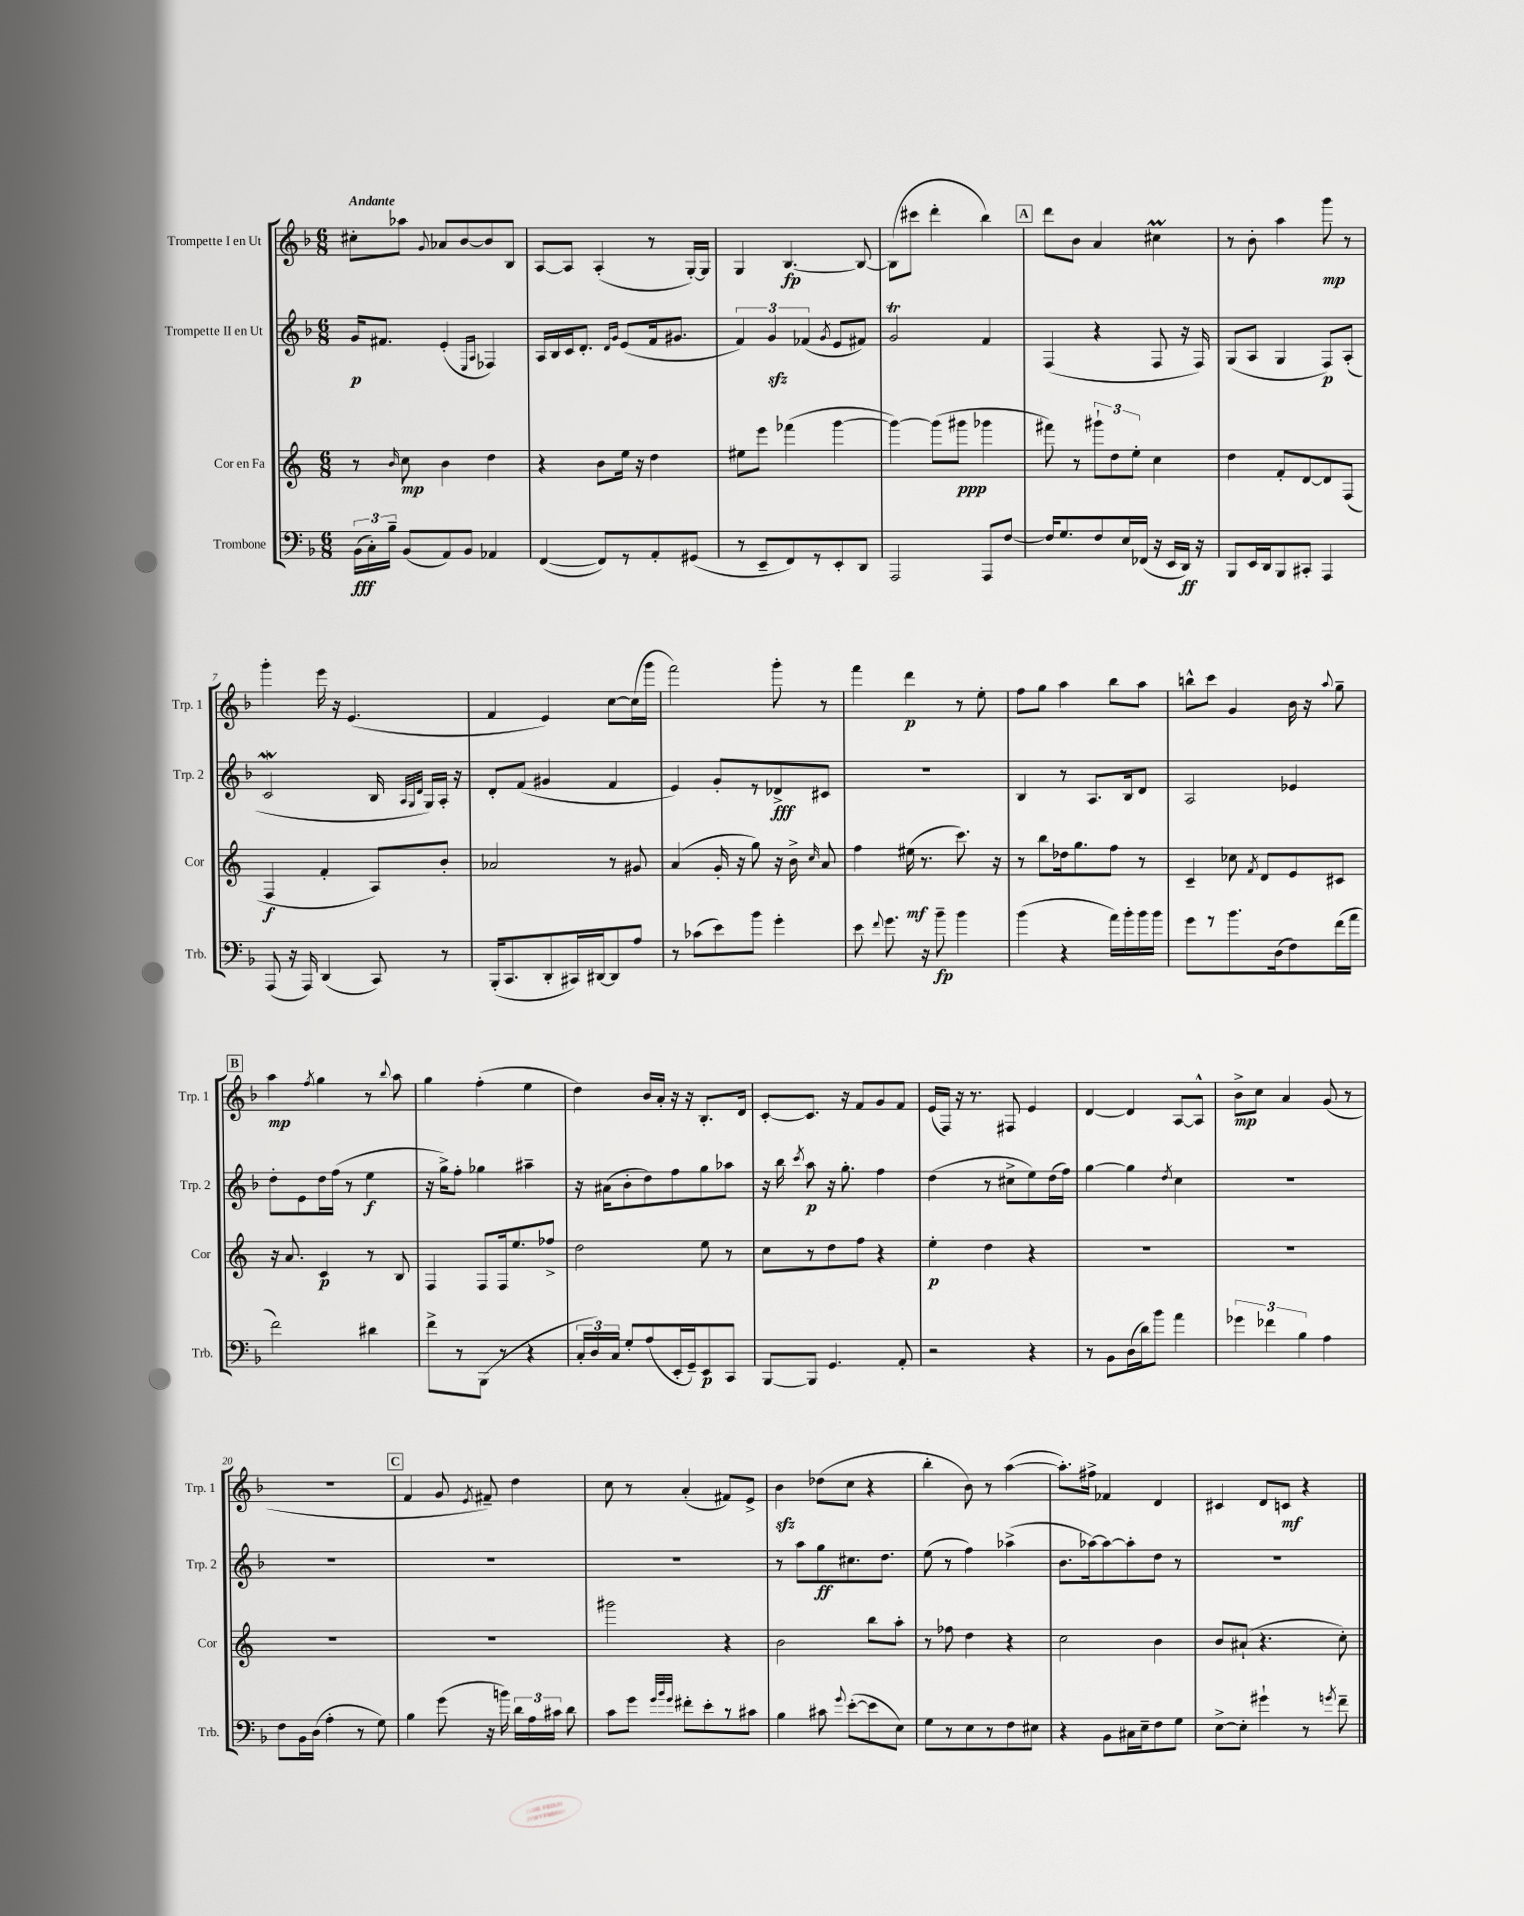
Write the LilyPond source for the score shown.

<<
\new StaffGroup <<
\new Staff = "s0" \with { instrumentName = "Trompette I en Ut" shortInstrumentName = "Trp. 1" } {
    \clef treble \key f \major \numericTimeSignature \time 6/8 \tempo "Andante"
    \autoBeamOff cis''8[-. aes''8] \appoggiatura { g'8 } aes'8[ bes'8~ bes'8 bes8] |
    a8[~ a8] a4-.( r8 g16[~-.) g16] |
    g4 bes4.~\fp bes8~ |
    bes8[( cis'''8] d'''4-. bes''4) |
    \mark \markup { \box "A" } d'''8[ bes'8] a'4 cis''4\prall |
    r8 bes'8-. a''4 g'''8\mp r8 |
    g'''4-. e'''16 r16 e'4.( |
    f'4 e'4) c''8[~ c''16( g'''16] |
    f'''2) g'''8-. r8 |
    f'''4 d'''4\p r8 e''8-. |
    f''8[ g''8] a''4 bes''8[ a''8] |
    b''8[-^ c'''8] g'4 bes'16 r16 \appoggiatura { a''8 } g''8-- |
    \mark \markup { \box "B" } a''4\mp \acciaccatura { f''8 } g''4 r8 \appoggiatura { bes''8 } a''8 |
    g''4 f''4-.( e''4 |
    d''4) bes'16[ a'16]-. r16 r16 bes8.[-. d'16] |
    c'8[~-. c'8.] r16 f'8[ g'8 f'8] |
    e'16[( f16]) r16 r8. fis8 e'4 |
    d'4~ d'4 a8[~ a8]-^ |
    bes'8[->\mp c''8] a'4 g'8( r8 |
    R2. |
    \mark \markup { \box "C" } f'4 g'8 \acciaccatura { e'8 } fis'8--) d''4 |
    c''8 r8 a'4-.( fis'8[) e'8]-> |
    bes'4\sfz des''8[( c''8] r4 |
    bes''4-. bes'8) r8 a''4~( |
    a''8.[-.) fis''16]-> fes'4 d'4 |
    cis'4 d'8[ c'8]\mf r4 \bar "|." |
}
\new Staff = "s1" \with { instrumentName = "Trompette II en Ut" shortInstrumentName = "Trp. 2" } {
    \clef treble \key f \major \numericTimeSignature \time 6/8
    \autoBeamOff g'16[\p fis'8.] e'4-.( \grace { e16[ a16] } fes4) |
    a16[ bes16 c'16 d'8.]-. \grace { d'16[ g'16] } e'8[( f'16 gis'8.] |
    \tuplet 3/2 { f'4) g'4\sfz fes'4( } \acciaccatura { g'8 } e'8[ fis'8]) |
    g'2\trill f'4 |
    \mark \markup { \box "A" } f4( r4 f8 r16 f16) |
    g8[( a8] g4 f8[\p) a8]-.( |
    c'2\mordent bes16 \grace { a32[ g32 d'32] } g16[) a16]-. r16 |
    d'8[-. f'8]( gis'4 f'4 |
    e'4) g'8[-. r8 des'8->\fff cis'8] |
    R2. |
    bes4 r8 a8.[ bes16 d'8] |
    a2 ees'4 |
    \mark \markup { \box "B" } d''8[-. e'8 d''16 f''16]( r8 e''4\f |
    r16 g''16[->) f''8]-. ges''4 ais''4-- |
    r16 ais'16[( bes'8-. d''8) f''8 g''8 aes''8] |
    r16 bes''16 \acciaccatura { c'''8 } a''8\p r16 g''8.-. f''4 |
    d''4( r8 cis''8[-> e''8) d''16( f''16]) |
    g''4~ g''4 \acciaccatura { d''8 } c''4 |
    R2. |
    R2. |
    \mark \markup { \box "C" } R2. |
    R2. |
    r8 a''8[ g''8\ff cis''8. d''8.] |
    e''8( r8 f''4) aes''4->( |
    bes'8.[ aes''16~) aes''8~ aes''8-. d''8] r8 |
    R2. \bar "|." |
}
\new Staff = "s2" \with { instrumentName = "Cor en Fa" shortInstrumentName = "Cor" } {
    \clef treble \key c \major \numericTimeSignature \time 6/8
    \autoBeamOff r8 \grace { b'16 } c''8\mp b'4 d''4 |
    r4 b'8[ e''16] r16 d''4 |
    eis''8[ e'''8] fes'''4( g'''4~ |
    g'''4~) g'''8[( gis'''8]\ppp ges'''4 |
    \mark \markup { \box "A" } fis'''8) r8 \tuplet 3/2 { gis'''8[-! d''8 e''8]-. } c''4 |
    d''4 f'8[-. d'8~ d'8 f8]( |
    f4\f f'4-. a8[) b'8]-. |
    aes'2 r8 gis'8 |
    a'4( g'16-. r16 g''8) r16 b'16-> \grace { c''16 } a'8 |
    f''4 eis''16\mf( r8. c'''8.) r16 |
    r8 b''8[ des''16 g''8. f''8] r8 |
    c'4-- ces''8 \acciaccatura { f'8 } d'8[ e'8 cis'8] |
    \mark \markup { \box "B" } r16 a'8. c'4\p r8 b8 |
    f4 f8[ f16 e''8. fes''8]-> |
    d''2 e''8 r8 |
    c''8[ r8 d''8 f''8] r4 |
    e''4-.\p d''4 r4 |
    R2. |
    R2. |
    R2. |
    \mark \markup { \box "C" } R2. |
    gis'''2 r4 |
    b'2 b''8[ a''8]-. |
    r8 fes''8 d''4 r4 |
    c''2 b'4 |
    b'8[ ais'8]-!( r4. c''8-.) \bar "|." |
}
\new Staff = "s3" \with { instrumentName = "Trombone" shortInstrumentName = "Trb." } {
    \clef bass \key f \major \numericTimeSignature \time 6/8
    \autoBeamOff \tuplet 3/2 { bes,16[\fff( c16-.) bes16]-- } bes,8[( a,8) bes,8] aes,4 |
    f,4~( f,8[) r8 a,8-. gis,8]( |
    r8 e,8[-- f,8) r8 e,8-. d,8] |
    a,,2 a,,8[ f8]~ |
    \mark \markup { \box "A" } f16[ g8. f8 e16 fes,16]( r16 e,16[ d,16]\ff) r16 |
    bes,,8[ e,16 d,16 bes,,8 cis,8]-. a,,4 |
    a,,8( r16 a,,16) d,4( c,8) r8 |
    bes,,16[-.( c,8. d,8-. cis,16) dis,16~ dis,8 a8] |
    r8 ces'8[( e'8) bes'8] g'4-. |
    e'8 \appoggiatura { f'8 } g'8. r16 bes'8--\fp bes'4 |
    bes'4( r4 a'16[) bes'16-. bes'16 bes'16] |
    g'8[ r8 bes'8. d16( f8) f'16( a'16] |
    \mark \markup { \box "B" } f'2) dis'4 |
    f'8[-> r8 bes,,8]( r8 r4 |
    \tuplet 3/2 { c16[-. d16) c16] } g8[-. a8( e,16-. g,16--) e,8\p c,8] |
    bes,,8[~ bes,,8] g,4. a,8-. |
    r2 r4 |
    r8 bes,8[ d16( d'16) bes'8] a'4 |
    \tuplet 3/2 { ges'4 fes'4 bes4 } a4 |
    f8[ bes,16 d16]( a4-. r8 g8) |
    \mark \markup { \box "C" } bes4 g'8( r16 b'16) \tuplet 3/2 { d'16[ a16 cis'16] } d'8 |
    c'8[ g'8] \grace { g'32[ bes'32 g'32] } fis'8[-. e'8-. r8 cis'8] |
    bes4 cis'8 \appoggiatura { g'8 } e'8[~-.( e'8 e8]) |
    g8[ r8 e8 r8 f8 eis8] |
    r4 bes,8[ cis16 e16-- f8 g8] |
    e8[~-> e8]-. gis'4-! r8 \acciaccatura { g'8 } f'8-- \bar "|." |
}
>>
>>
